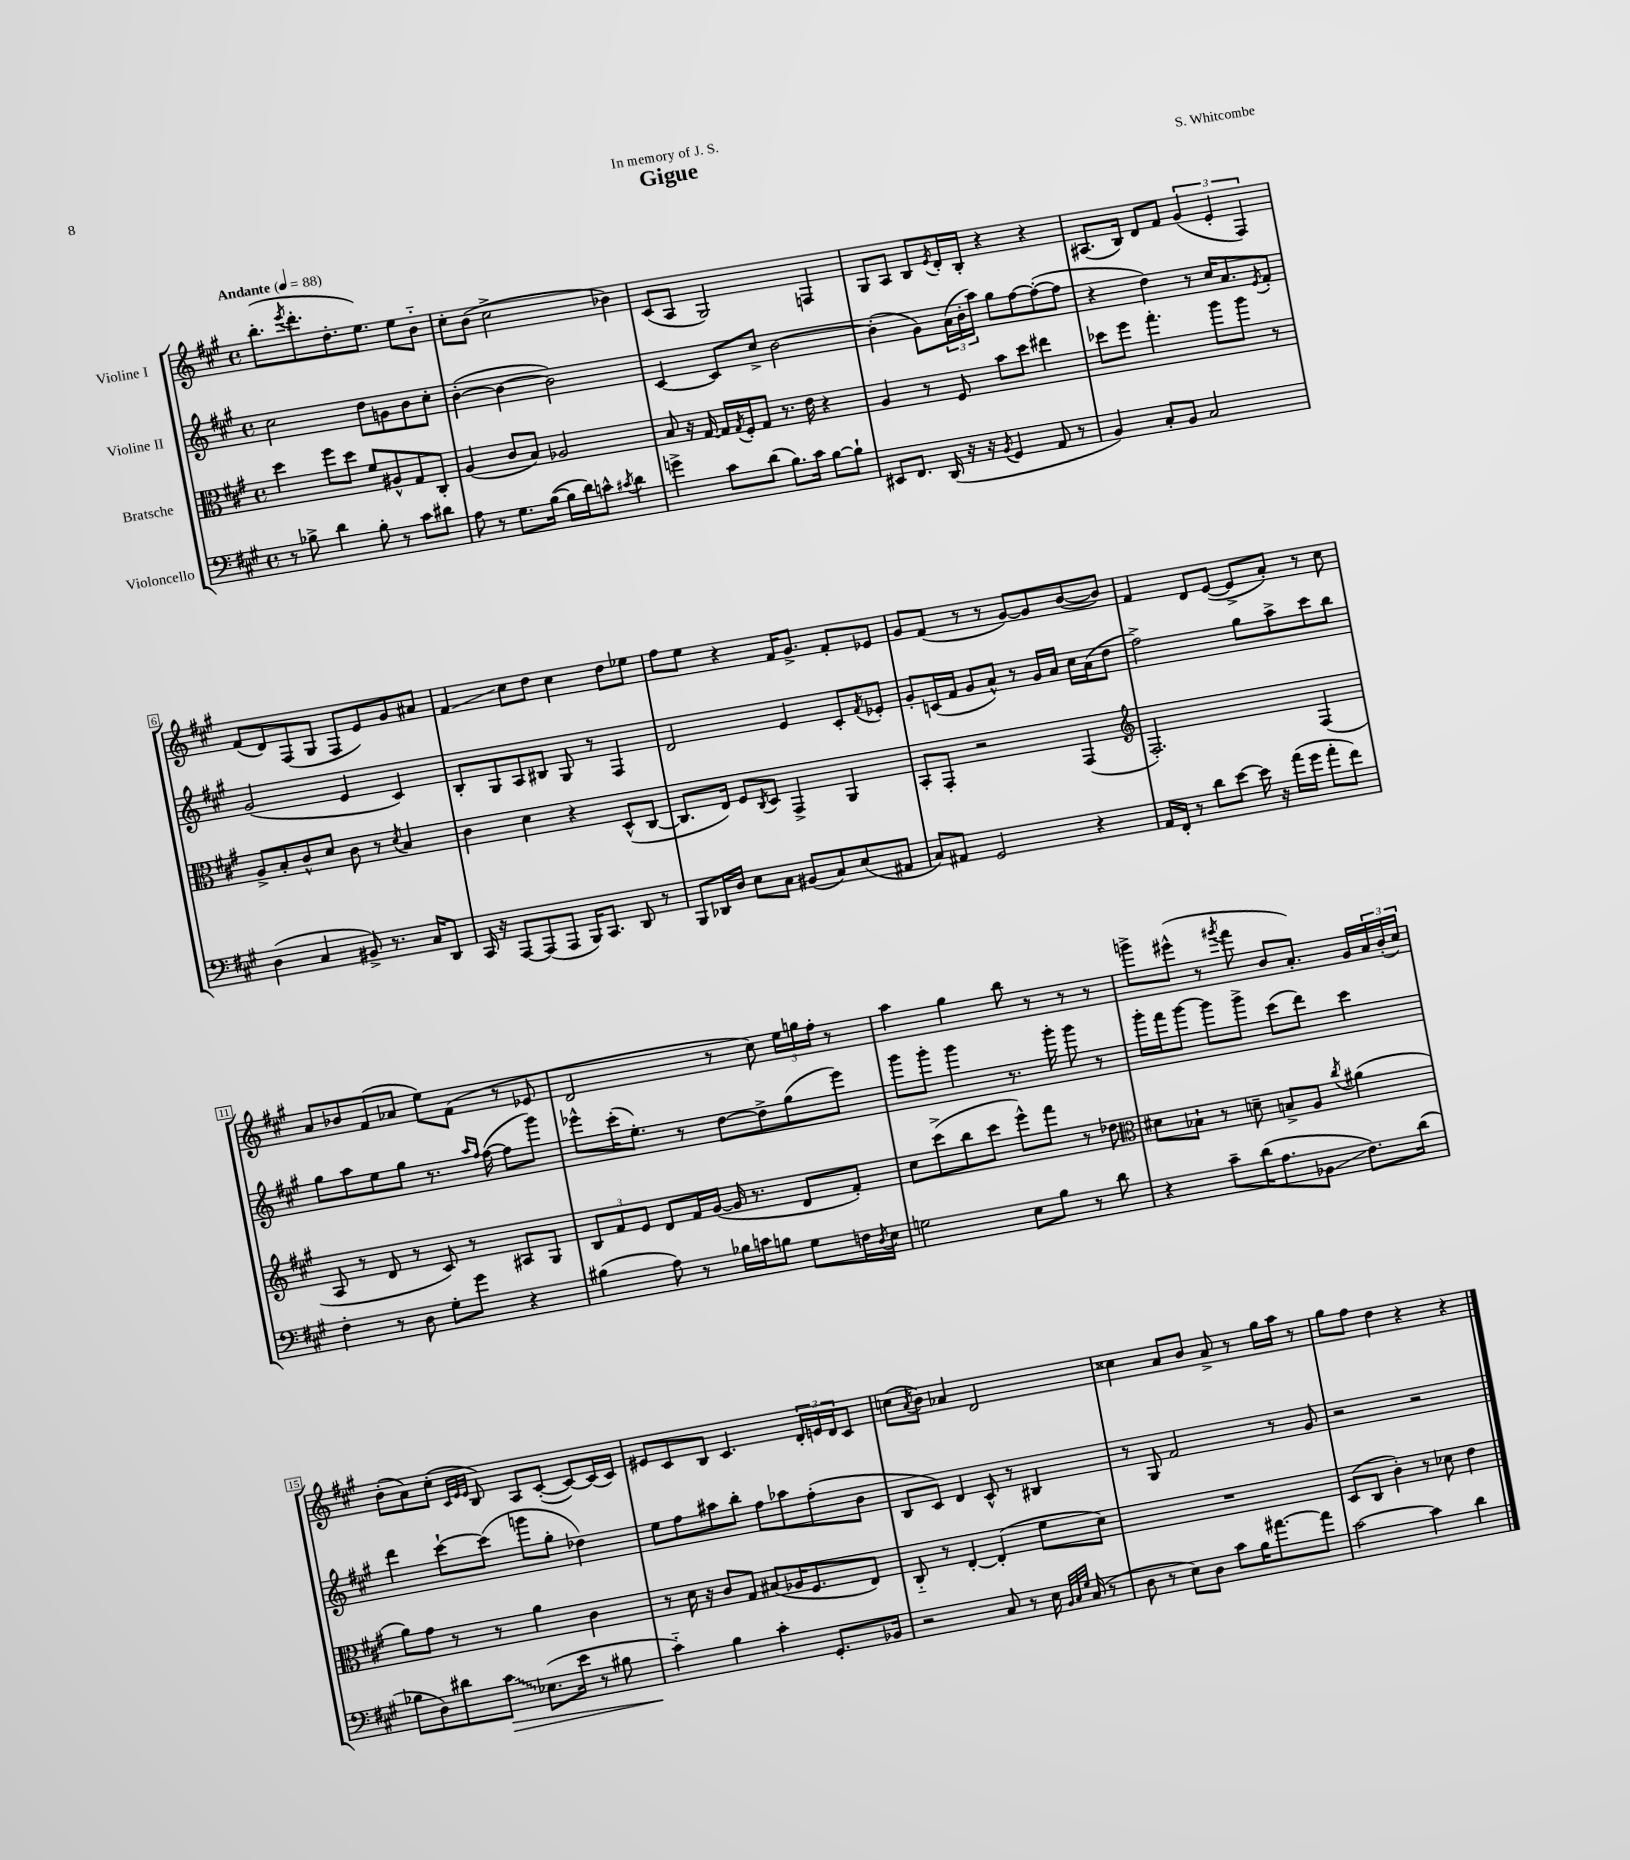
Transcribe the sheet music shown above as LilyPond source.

\header { title = "Gigue" composer = "S. Whitcombe" dedication = "In memory of J. S." }
<<
\new StaffGroup <<
\new Staff = "s0" \with { instrumentName = "Violine I" } {
    \clef treble \key a \major \defaultTimeSignature \time 4/4 \tempo "Andante" 4 = 88
    b''8.-.( \acciaccatura { e'''8 } d'''8.-. d''8.-. e''8.) e''8 b'8-_ |
    cis''8-. b'8( cis''2-> bes'4) |
    cis'8( a8 gis2) f4 |
    gis8 a8 b8 \acciaccatura { e'8 } d'16-. b16-. r4 r4 |
    ais8.( b16) d'8 fis'8 \tuplet 3/2 { gis'4( e'4-. fis4) } |
    fis'8( d'8) fis8( gis8 fis8 e'8) gis'8 ais'8 |
    fis'4\glissando cis''8 d''8 cis''4 d''8 ees''8 |
    fis''8 e''8 r4 fis'16 gis'8.-> fis'8-. ees'8 |
    gis'8 fis'8( r8 r8 gis'8~) gis'8 b'8~( b'8) |
    fis'4 d'8 e'8~( e'8-> a'8-.) r8 cis''8 |
    a'8 bes'8 fis'8( aes'8 e''8) fis'8( r8 ees'8 |
    d'2 r8 cis''8) \tuplet 3/2 { e''16 g''16 fis''16-. } r8 |
    a''4 gis''4 b''8 r8 r8 r8 |
    g'''8-> eis'''8-^( r8 \acciaccatura { gis'''8 } fis'''8 b'8 a'8.-.) gis'16 \tuplet 3/2 { a'16 b'16-.( cis''16) } |
    b'8-.( a'8) cis''8-.( \grace { cis'32 e'32 e'32 } b8) a8 cis'8~-.( cis'8~) cis'16( cis'16) |
    eis'8 cis'8 b8 cis'4. \tuplet 3/2 { d'16-. e'16 d'16 } cis'8 |
    c''8( \acciaccatura { a'8 } b'8) aes'4 d'2 |
    cisis''4 a'8 b'8 a'8-> r8 gis''16 a''16 r8 |
    gis''8 fis''8 d''4 r4 r4 \bar "|." |
}
\new Staff = "s1" \with { instrumentName = "Violine II" } {
    \clef treble \key a \major \defaultTimeSignature \time 4/4
    cis''2 d''8 g'8 b'8 cis''8-. |
    b'4~-.( b'4~ b'2) |
    cis'4~ cis'8 cis''8-> b'2~ |
    b'4-.( gis'8) \tuplet 3/2 { a'16( b'16-. a''16) } gis''8 fis''8~ fis''8~-.( fis''8 |
    r4 d''4) r8 cis''16 a'8. \acciaccatura { e'8 } fis'8-. |
    gis'2( e'4 cis'4) |
    b8-. gis8 a8 bis8 gis8 r8 fis4 |
    d'2 e'4 cis'8-. \acciaccatura { fis'8 } ees'8-. |
    gis'8-. c'16( fis'16 gis'8 a'8-^) r8 gis'16 a'16 cis''16 a'16( d''8 |
    fis''2->) gis''8 a''8-> cis'''8 b''8 |
    gis''8 a''8 e''8 gis''8 r8. \grace { a''16 fis''16 } fis''16~( fis''8 gis'''8) |
    ees'''8-^ cis'''16-.( e''8.-.) r8 d''8~ d''8-> gis''8( ees'''8) |
    gis'''8 gis'''8-. gis'''4 r8. gis'''16-. gis'''8 r8 |
    gis'''16-. fis'''16 gis'''8~ gis'''8 gis'''8-> cis'''8( d'''8) cis'''4 |
    d'''4 cis'''8~-! cis'''8( g'''8 gis''8-. des''4) |
    e''8 fis''8 ais''8 b''8-. fis''8 aes''8 fis''8-.( b'8 |
    b8 cis'8) d'4 cis'8-^ r8 bis4 |
    r8 gis8 fis'2 r8 gis'8 |
    r2 r2 \bar "|." |
}
\new Staff = "s2" \with { instrumentName = "Bratsche" } {
    \clef alto \key a \major \defaultTimeSignature \time 4/4
    d''4 fis''8 d''8 fis'8 ais8-^ gis8 cis8-. |
    a4( cis'8 b8) aes2 |
    b8 r16 gis16~ gis16 \acciaccatura { gis8 } fis16-. gis8 r8. e'16 r4 |
    a4 r8 fis8 b'8 d''8 eis''4 |
    des''8 fis''8 gis''4.-. a''8 a''8 r8 |
    a8-> b8-. cis'8-^ d'8 cis'8 r8 \acciaccatura { d'8 } b4 |
    cis'4 d'4 r4 d8-^( cis8~ |
    cis8. e16) fis8 \acciaccatura { cis8 } d8 gis,4-> a,4 |
    b,8-. gis,8-. r2 gis,4( |
    \clef treble fis2.-.) fis4( |
    a8 r8 d'8 r8 cis'8) r8 ais8 gis8 |
    \tuplet 3/2 { b8 fis'8 e'8 } d'8 fis'16 gis'16~( gis'16 r8. d'8 fis'8-.) |
    cis''8 cis'''8->( b''8 cis'''8 e'''8-^) fis'''8 r8 des''8 |
    \clef alto dis'8 bes8-! r8 d'8-- b8-> a8 \acciaccatura { cis''8 } ais'4( |
    a'8) gis'8 r8 r8 a'4 cis'4 |
    r8 d'16 r16 cis'8 gis8 bis8( aes16 fis8. e8) |
    cis8-_ r8 e4~-. e4-.( fis'8 d'8) |
    R1 |
    d8( cis8 cis'4-.) r8 des'8 e'4 \bar "|." |
}
\new Staff = "s3" \with { instrumentName = "Violoncello" } {
    \clef bass \key a \major \defaultTimeSignature \time 4/4
    r8 bes8-> d'4 bes8-. r8 cis'8 dis'8 |
    a8 r8 gis8. b16~( b16 d'16) c'8-^ \acciaccatura { cis'8 } d'4 |
    g'4-> cis'8 d'8( b8.) cis'16 b8~ b8-! |
    eis,8 fis,8. d,16( r16 r16 \acciaccatura { b,8 } gis,4 a,8 r8 |
    b,4) cis8-. b,8 cis2 |
    d4( cis4 bis,8->) r8. cis16 d,8 |
    cis,16 r16 a,,8~ a,,8( a,,8 b,,16) cis,8. d,8 r8 |
    b,,8 des,16 d16 e8 cis8 bis,8( cis8) e8( ais,8 |
    cis8) ais,8 gis,2 r4 |
    a,16 fis,16-. r8 d'8 e'8~ e'16 r16 a'16( gis'16 a'8-. fis'8) |
    fis4-. r8 d8 gis8-. gis'8 r4 |
    bis4( a8) r8 bes16 c'16 b8 gis8 f16 \acciaccatura { d8 } e16 |
    g2 e8 b8 r8 d'8 |
    r4 cis'8-- d'16( a8. bes,8\glissando fis8.) d'16( |
    bes8 d8) dis'8 \once \override Glissando.style = #'zigzag cis'8\glissando\> ees8.( e'16 r8 bis8 |
    cis'4-_\!) b4 cis'4-. gis,8.-. bes,16 |
    r2 cis8 r8 e16 \grace { b,32 cis32 gis32 } cis16( r8 |
    d8 r8 e8) d8 cis'8 b16 ais'8.~ ais'8 |
    cis'2~ cis'4 d'4 \bar "|." |
}
>>
>>
\layout { \context { \Score \override BarNumber.stencil = #(make-stencil-boxer 0.1 0.3 ly:text-interface::print) } }
